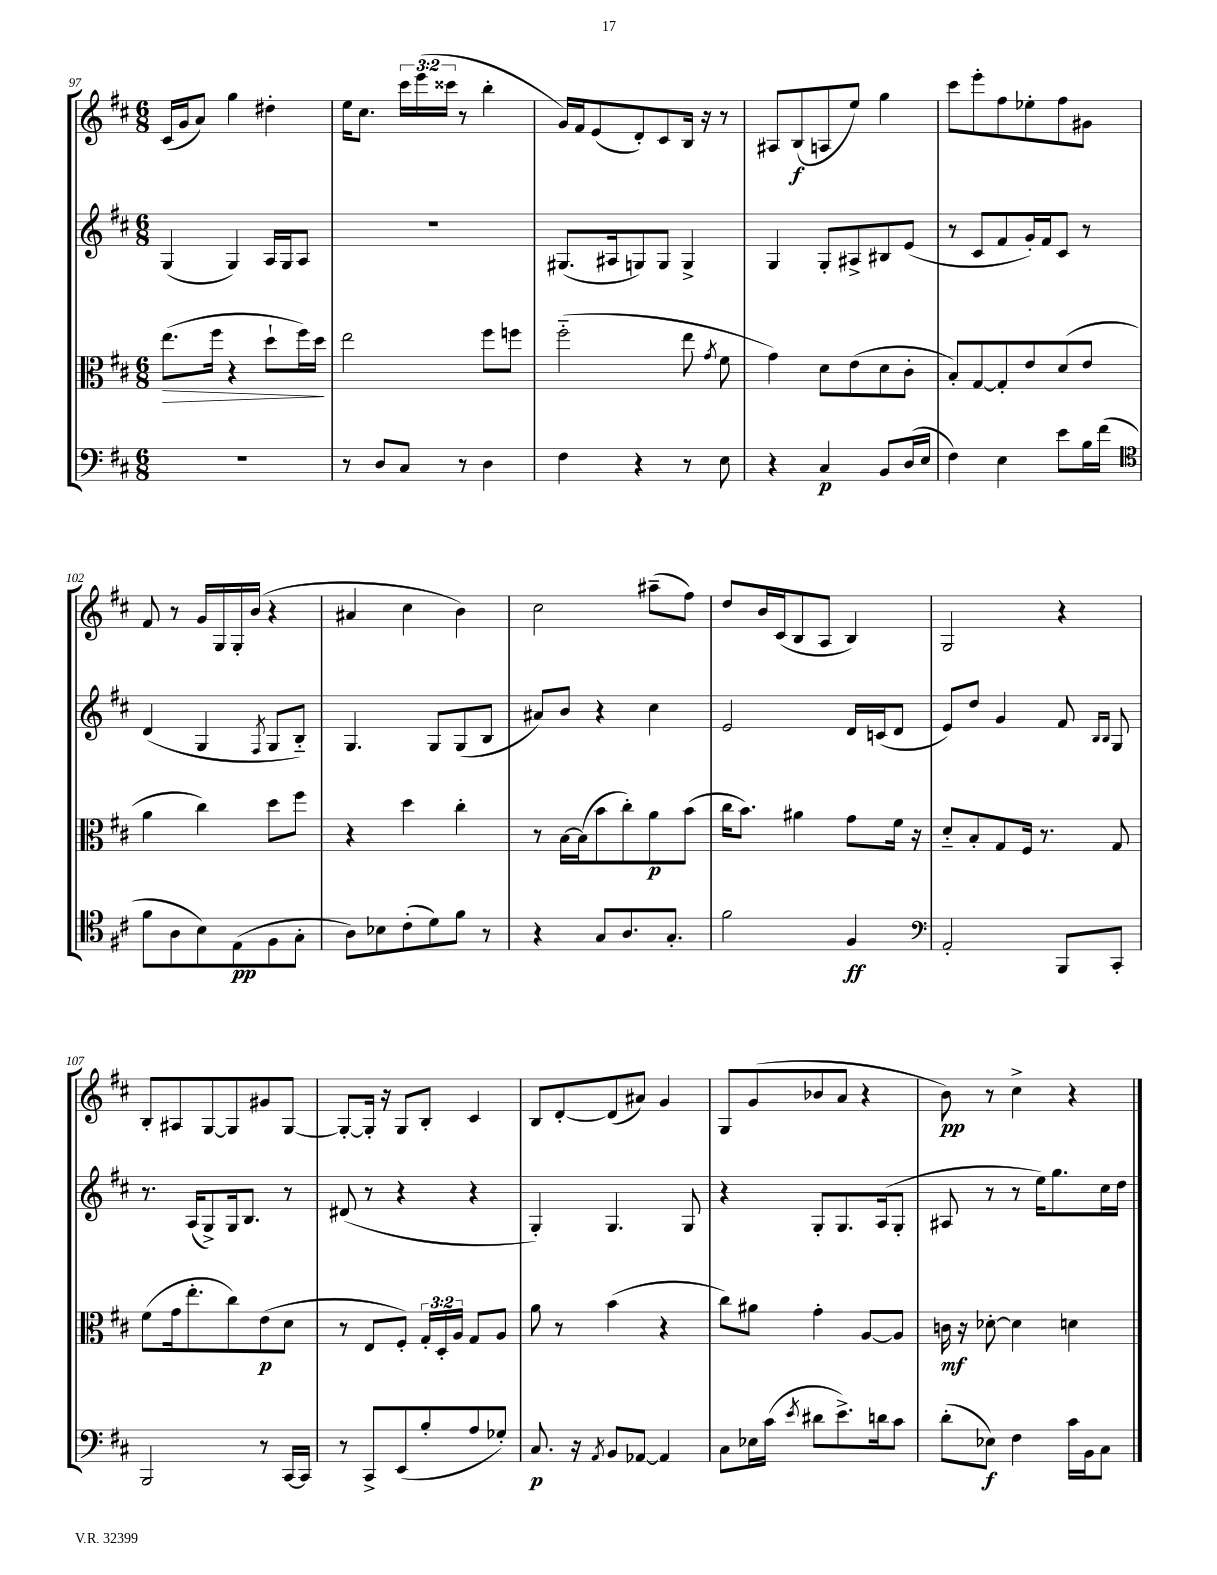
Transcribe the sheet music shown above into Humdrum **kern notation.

**kern	**kern	**kern	**kern
*staff4	*staff3	*staff2	*staff1
*clefF4	*clefC3	*clefG2	*clefG2
*k[f#c#]	*k[f#c#]	*k[f#c#]	*k[f#c#]
*M6/8	*M6/8	*M6/8	*M6/8
2.r	(8.ee	(4G	(16c#
.	.	.	16g
.	.	.	8a)
.	16ff#	.	.
.	4r	4G)	4gg
.	8dd`	16A	4dd#'
.	.	16G	.
.	16ff#)	8A	.
.	16dd	.	.
=	=	=	=
8r	2ee	2.r	16ee
.	.	.	8.cc#
8D	.	.	.
8C#	.	.	24ccc#
.	.	.	(24eee
.	.	.	24ccc##
8r	.	.	8r
4D	8ff#	.	4bb'
.	8ff	.	.
=	=	=	=
4F#	(2ff#'~	(8.G#	16g)
.	.	.	16f#
.	.	.	(8e
.	.	16A#	.
4r	.	8G)	8d')
.	.	8G	8c#
8r	8ee	4G^	16B
.	.	.	16r
.	8qg	.	.
8E	8f#	.	8r
=	=	=	=
4r	4g)	4G	8A#
.	.	.	(8B
4C#	8d	8G'	8A
.	(8e	8A#^	8ee)
8BB	8d	8B#	4gg
(16D	8c#'	(8e	.
16E	.	.	.
=	=	=	=
4F#)	8B')	8r	8ccc#
.	[8G	8c#	8eee'
4E	8G']	8f#	8ff#
.	8e	16g')	8ee-'
.	.	16f#	.
8e	(8d	8c#	8ff#
16B	8e	8r	8g#
(16f#	.	.	.
=	=	=	=
*clefC4	*	*	*
8f#	4a	(4d	8f#
8A	.	.	8r
8B)	4cc#)	4G	16g
.	.	.	16G
(8E	.	.	16G'
.	.	.	(16b
.	.	8qF#	.
8F#	8dd	8G	4r
8G'	8ff#	8B'~)	.
=	=	=	=
8A)	4r	4.G	4a#
8B-	.	.	.
(8c#'	4dd	.	4cc#
8d)	.	8G	.
8f#	4cc#'	(8G	4b)
8r	.	8B	.
=	=	=	=
4r	8r	8a#)	2cc#
.	[16B	8b	.
.	(16B]	.	.
8G	8b	4r	.
8.A	8cc#')	.	.
.	8a	4cc#	(8aa#~
8.G'	.	.	.
.	(8b	.	8ff#)
=	=	=	=
2f#	16cc#	2e	8dd
.	8.b)	.	.
.	.	.	16b
.	.	.	(16c#
.	4a#	.	8B
.	.	.	8A
4F#	8g	16d	4B)
.	.	(16c	.
.	16f#	8d	.
.	16r	.	.
=	=	=	=
*clefF4	*	*	*
2AA'	8d'~	8e)	2G
.	8B'	8dd	.
.	8G	4g	.
.	16F#	.	.
.	8.r	.	.
8BBB	.	8f#	4r
.	.	16qqB	.
.	.	16qqB	.
8CC#'	8G	8G	.
=	=	=	=
2BBB	(8f#	8.r	8B'
.	16g	.	8A#
.	8.ee'	(16A	.
.	.	8G^)	[8G
.	8cc#)	16G	8G]
.	.	8.B	.
8r	(8e	.	8g#
[16CC#	8d	8r	[8G
16CC#]	.	.	.
=	=	=	=
8r	8r	(8d#	8G'_
8CC#^	8E	8r	16G']
.	.	.	16r
(8EE	8F#')	4r	8G
8B'	24G'	.	8B'
.	24D'	.	.
.	24A	.	.
8A	8G	4r	4c#
8G-')	8A	.	.
=	=	=	=
8.C#	8a	4G')	8B
.	8r	.	[8d'
16r	.	.	.
8qAA	.	.	.
8BB	(4b	4.G	(8d]
[8AA-	.	.	8a#)
4AA-]	4r	.	4g
.	.	8G	.
=	=	=	=
8C#	8cc#)	4r	8G
16E-	8a#	.	(8g
(16c#	.	.	.
8qe	.	.	.
8d#	4g'	8G'	8b-
8.e^)	.	8.G	8a
.	[8A	.	4r
16d	.	(16A	.
8c#	8A]	8G'	.
=	=	=	=
(8d'	16c	8A#	8b)
.	16r	.	.
8E-)	[8d-'	8r	8r
4F#	4d-]	8r	4cc#^
.	.	16ee)	.
.	.	8.gg	.
16c#	4d	.	4r
16BB	.	.	.
8C#	.	16cc#	.
.	.	16dd	.
==	==	==	==
*-	*-	*-	*-
